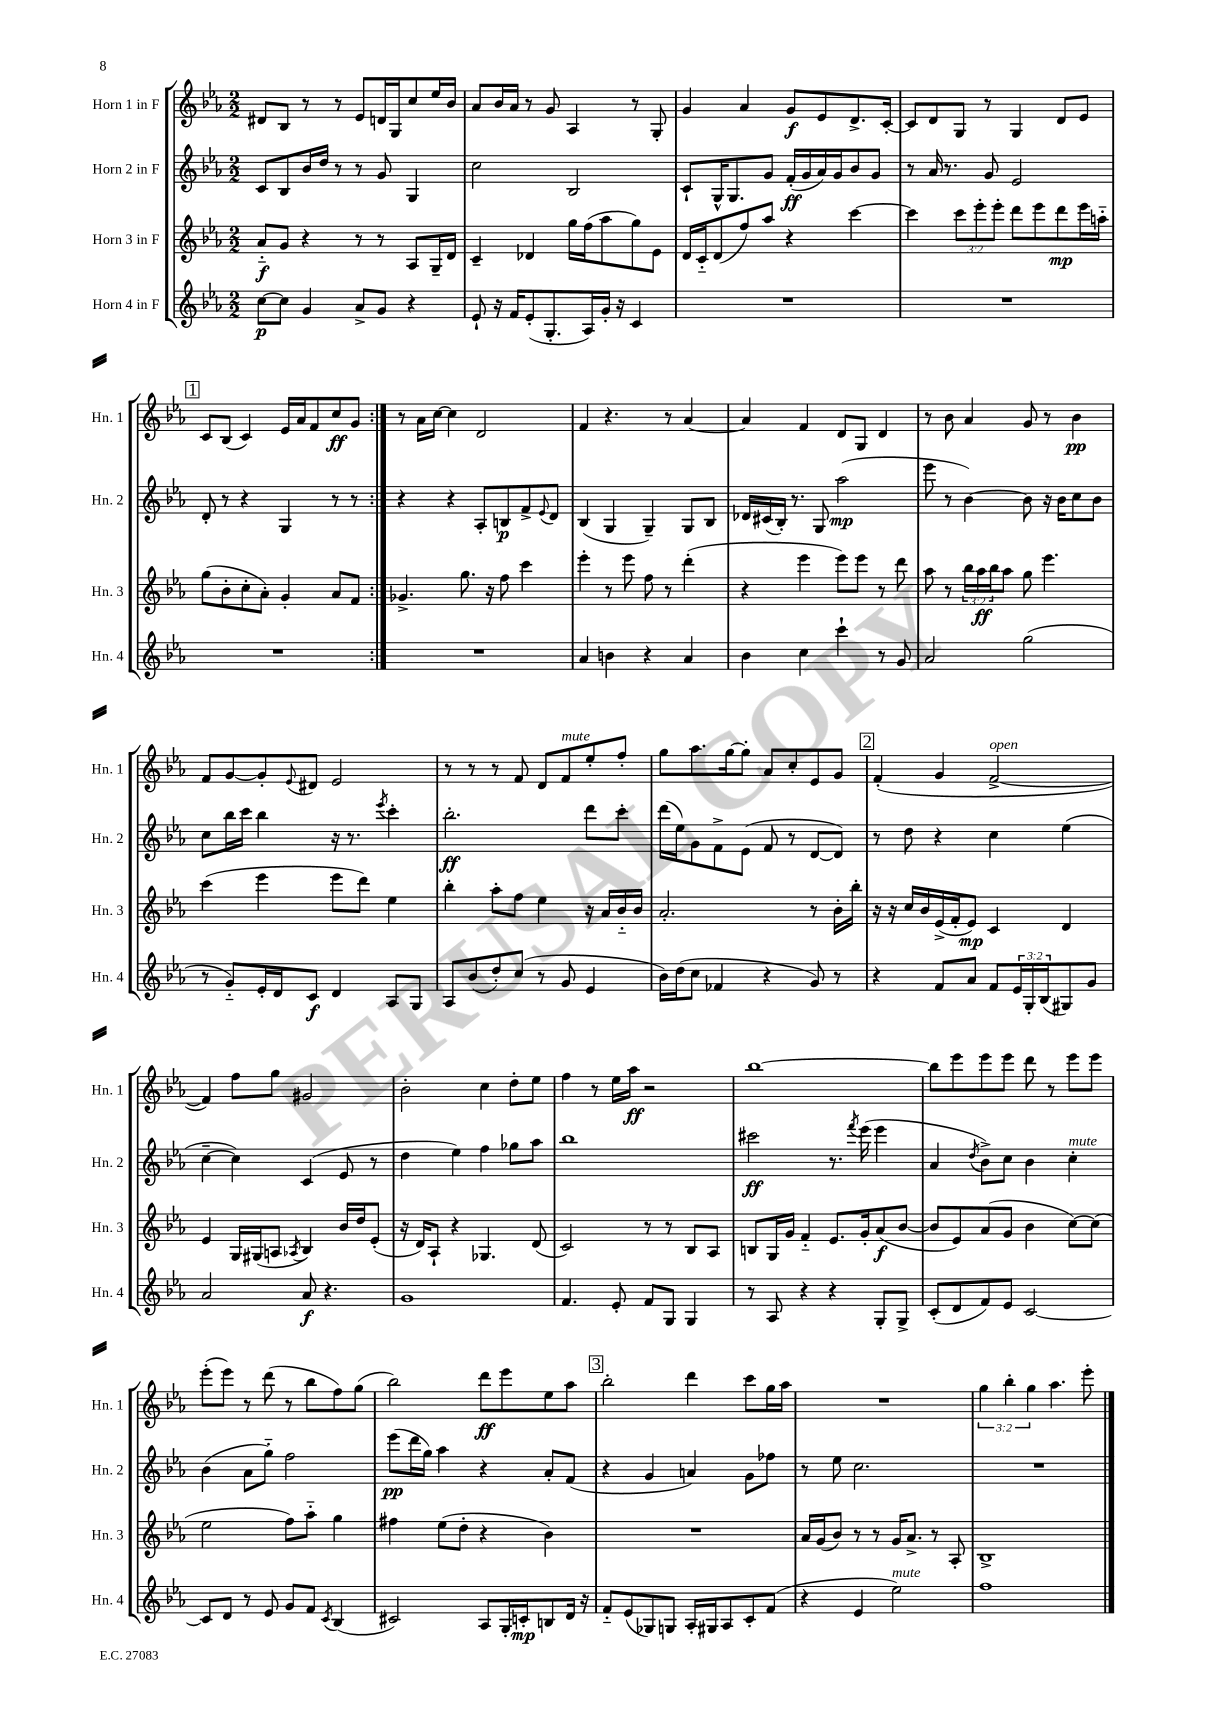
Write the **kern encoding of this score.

**kern	**kern	**kern	**kern
*staff4	*staff3	*staff2	*staff1
*clefG2	*clefG2	*clefG2	*clefG2
*k[b-e-a-]	*k[b-e-a-]	*k[b-e-a-]	*k[b-e-a-]
*M2/2	*M2/2	*M2/2	*M2/2
[8cc\L	8a-'~/L	8c/L	8d#/L
8cc\]J	8g/J	8B-/	8B-/J
4g/	4r	16b-/L	8r
.	.	16dd/JJ	.
.	.	8r	8r
8a-^/L	8r	8r	8e-/L
8g/J	8r	8g/	16d/L
.	.	.	16G/J
4r	8A-/L	4G/	8cc/
.	16G~/L	.	16ee-/L
.	16d/JJ	.	16b-/JJ
=	=	=	=
8e-`/	4c~/	2cc\	8a-/L
16r	.	.	16b-/L
16f/LK	.	.	16a-/JJ
(8e-'/	4d-/	.	8r
8.G'/	.	.	8g/
.	16gg\LL	2B-/	4A-/
16A-/L)	(16ff\J	.	.
16g'/JJ	8aa-\	.	.
16r	.	.	.
4c/	8gg\)	.	8r
.	8e-\J	.	8G'/
=	=	=	=
1r	16d/LL	8c`/L	4g/
.	16c'~/J	.	.
.	(8d/	16G^^/K	.
.	.	8.G/	.
.	8ff/)	.	4a-/
.	8aa-/J	8g/J	.
.	4r	(16f'/LL	8g/L
.	.	16g/	.
.	.	16a-/)	8e-/
.	.	16g/J	.
.	[4ccc\	8b-/	8.d^/
.	.	8g/J	.
.	.	.	[16c'/Jk
=	=	=	=
1r	4ccc\]	8r	8c/]L
.	.	16a-/	8d/
.	.	8.r	.
.	12ccc\L	.	8G/J
.	12eee-'\	.	.
.	.	8g/	8r
.	12eee-'\J	.	.
.	8ddd\L	2e-/	4G/
.	8eee-\	.	.
.	8ddd\	.	8d/L
.	16eee-\L	.	8e-/J
.	16aa'~\JJ	.	.
=	=	=	=
1r	(8gg\L	8d'/	8c/L
.	8b-'\	8r	(8B-/J
.	8cc'\	4r	4c/)
.	8a-'\J)	.	.
.	4g'/	4G/	16e-/LL
.	.	.	16a-/J
.	.	.	8f/
.	8a-/L	8r	8cc/
.	8f/J	8r	8g/J
=:|!	=:|!	=:|!	=:|!
1r	4.g-^/	4r	8r
.	.	.	16a-\LL
.	.	.	[16cc\JJ
.	.	4r	4cc\]
.	8.gg\	.	.
.	.	8A-'/L	2d/
.	16r	.	.
.	8ff\	8B/	.
.	4ccc\	8f^/	.
.	.	8qqe-/	.
.	.	8d/J	.
=	=	=	=
4a-/	4eee-'\	(4B-/	4f/
4b\	8r	4G/	4.r
.	8eee-\	.	.
4r	8ff\	4G~/)	.
.	8r	.	8r
4a-/	(4ddd'\	8G/L	[4a-/
.	.	8B-/J	.
=	=	=	=
4b-\	4r	16d-/LL	4a-/]
.	.	(16c#/	.
.	.	16B-'/JJ)	.
.	.	8.r	.
4cc\	4eee-\	.	4f/
.	.	8G/	.
4ccc`\	8eee-\L)	(2aa-\	8d/L
.	8eee-\J	.	8G/J
8r	8r	.	4d/
8g/	8ddd\	.	.
=	=	=	=
2a-/	8aa-\	8eee-\	8r
.	8r	8r	8b-\
.	24bb-\LL	[4b-\)	4a-/
.	24aa-\	.	.
.	24bb-\J	.	.
.	8aa-\J	.	.
(2gg\	8gg\	8b-\]	8g/
.	4.eee-\	16r	8r
.	.	16b-\LK	.
.	.	8cc\	4b-\
.	.	8b-\J	.
=	=	=	=
8r	(4ccc\	8cc\L	8f/L
8g'~/L)	.	16bb-\L	[8g/
.	.	16ccc\JJ	.
16e-'/L	4eee-\	4bb-\	8g'/]
16d/J	.	.	.
.	.	.	8qqe-/
8c/J	.	.	8d#/J
4d/	8eee-\L	16r	2e-/
.	.	8.r	.
.	8ddd\J)	.	.
.	.	8qeee-/	.
8A-/L	4ee-\	4ccc'\	.
8G/J	.	.	.
=	=	=	=
8A-/L	4bb-'\	2.bb-'\	8r
(8b-/	.	.	8r
8dd'/)	8aa-'\L	.	8r
(8cc/J	8ff\J	.	8f/
8r	4ee-\	.	8d/L
8g/	.	.	8f/
4e-/	16r	8ddd\L	8ee-'/
.	16a-/LL	.	.
.	16b-'~/	8ccc'\J	8ff'/J
.	16b-/JJ	.	.
=	=	=	=
16b-\LL)	2.a-'/	(16ddd\LL	8gg\L
(16dd\J	.	16ee-\J)	.
8cc\J	.	8g\	8.aa-\
4f-/	.	8f^\	.
.	.	.	[16gg\k
.	.	(8e-\J	8gg'\]J
4r	.	8f/	8a-/L
.	.	8r	8cc'/
8g/)	8r	[8d/L	8e-/
8r	16b-'\LL	8d/]J)	8g/J
.	16bb-'\JJ	.	.
=	=	=	=
4r	16r	8r	(4f'/
.	16r	.	.
.	16cc/LL	8dd\	.
.	16b-/	.	.
8f/L	(16e-^/	4r	4g/
.	16f'/J	.	.
8a-/J	8e-/J)	.	.
8f/L	4c/	4cc\	[2f^/
24e-/L	.	.	.
24G'/	.	.	.
(24B-/J	.	.	.
8G#/)	4d/	(4ee-\	.
8g/J	.	.	.
=	=	=	=
2a-/	4e-/	[4cc~\	4f/])
.	16G/LL	4cc\])	8ff\L
.	(16G#/J	.	.
.	8A/J	.	8gg\J
.	8qA-/	.	.
8a-/	4B-/)	(4c/	2g#/
4.r	.	.	.
.	16b-/LL	8e-/	.
.	16dd/J	.	.
.	(8e-'/J	8r	.
=	=	=	=
1g	16r	4dd\	2b-'\
.	16d/LK)	.	.
.	8A-`/J	.	.
.	4r	4ee-\)	.
.	4.G-/	4ff\	4cc\
.	.	8gg-\L	8dd'\L
.	(8d/	8aa-\J	8ee-\J
=	=	=	=
4.f/	2c/)	1bb-	4ff\
.	.	.	8r
8e-'/	.	.	16ee-\LL
.	.	.	16aa-\JJ
8f/L	8r	.	2r
8G/J	8r	.	.
4G/	8B-/L	.	.
.	8A-/J	.	.
=	=	=	=
8r	8B/L	2ccc#\	[1bb-
8A-/	16G/L	.	.
.	16g/JJ	.	.
4r	4f'~/	.	.
4r	8.e-/L	8.r	.
.	.	8qfff/	.
.	16g'/k	(16eee-\	.
8G'/L	(8a-/	4eee-\	.
8G^/J	[8b-/J	.	.
=	=	=	=
(8c'/L	8b-/]L	4a-/	8bb-\]L
8d/	8e-/)	.	8eee-\
.	.	8qdd/	.
8f/)	(8a-/	8b-^\L)	8eee-\
8e-/J	8g/J	8cc\J	8eee-\J
[2c/	4b-\	4b-\	8ddd\
.	.	.	8r
.	[8cc\L)	4cc'\	8eee-\L
.	(8cc\]J	.	8eee-\J
=	=	=	=
8c/]L	2ee-\	(4b-\	(8eee-'\L
8d/J	.	.	8eee-\J)
8r	.	8a-\L	8r
8e-/	.	8gg'~\J)	(8ddd\
8g/L	8ff\L)	2ff\	8r
8f/J	8aa-'~\J	.	8bb-\L
8qc/	.	.	.
(4B-/	4gg\	.	8ff\)
.	.	.	(8gg\J
=	=	=	=
2c#/)	4ff#\	(8eee-\L	2bb-\)
.	.	16ddd\L	.
.	.	16gg\JJ)	.
.	(8ee-\L	4aa-\	.
.	8dd'\J	.	.
8A-/L	4r	4r	8ddd\L
16G'/L	.	.	8eee-\
16c'/J	.	.	.
8B/	4b-\)	8a-'/L	8ee-\
16d/Jk	.	(8f/J	8aa-\J
16r	.	.	.
=	=	=	=
8f'~/L	1r	4r	2bb-'\
(8e-/	.	.	.
8G-/)	.	4g/	.
8G/J	.	.	.
16A-'/LL	.	4a/)	4ddd\
16G#/J	.	.	.
8A-/	.	.	.
8c'/	.	8g\L	8ccc\L
(8f/J	.	8ff-\J	16gg\L
.	.	.	16aa-\JJ
=	=	=	=
4r	16a-/LL	8r	1r
.	(16g/J	.	.
.	8b-/J)	8ee-\	.
4e-/	8r	2.cc\	.
.	8r	.	.
2ee-\)	16g/LK	.	.
.	8.a-^/J	.	.
.	8r	.	.
.	8A-'/	.	.
=	=	=	=
1ff	1B-^	1r	6gg\
.	.	.	6bb-'\
.	.	.	6gg\
.	.	.	4.aa-\
.	.	.	8eee-'\
==	==	==	==
*-	*-	*-	*-
